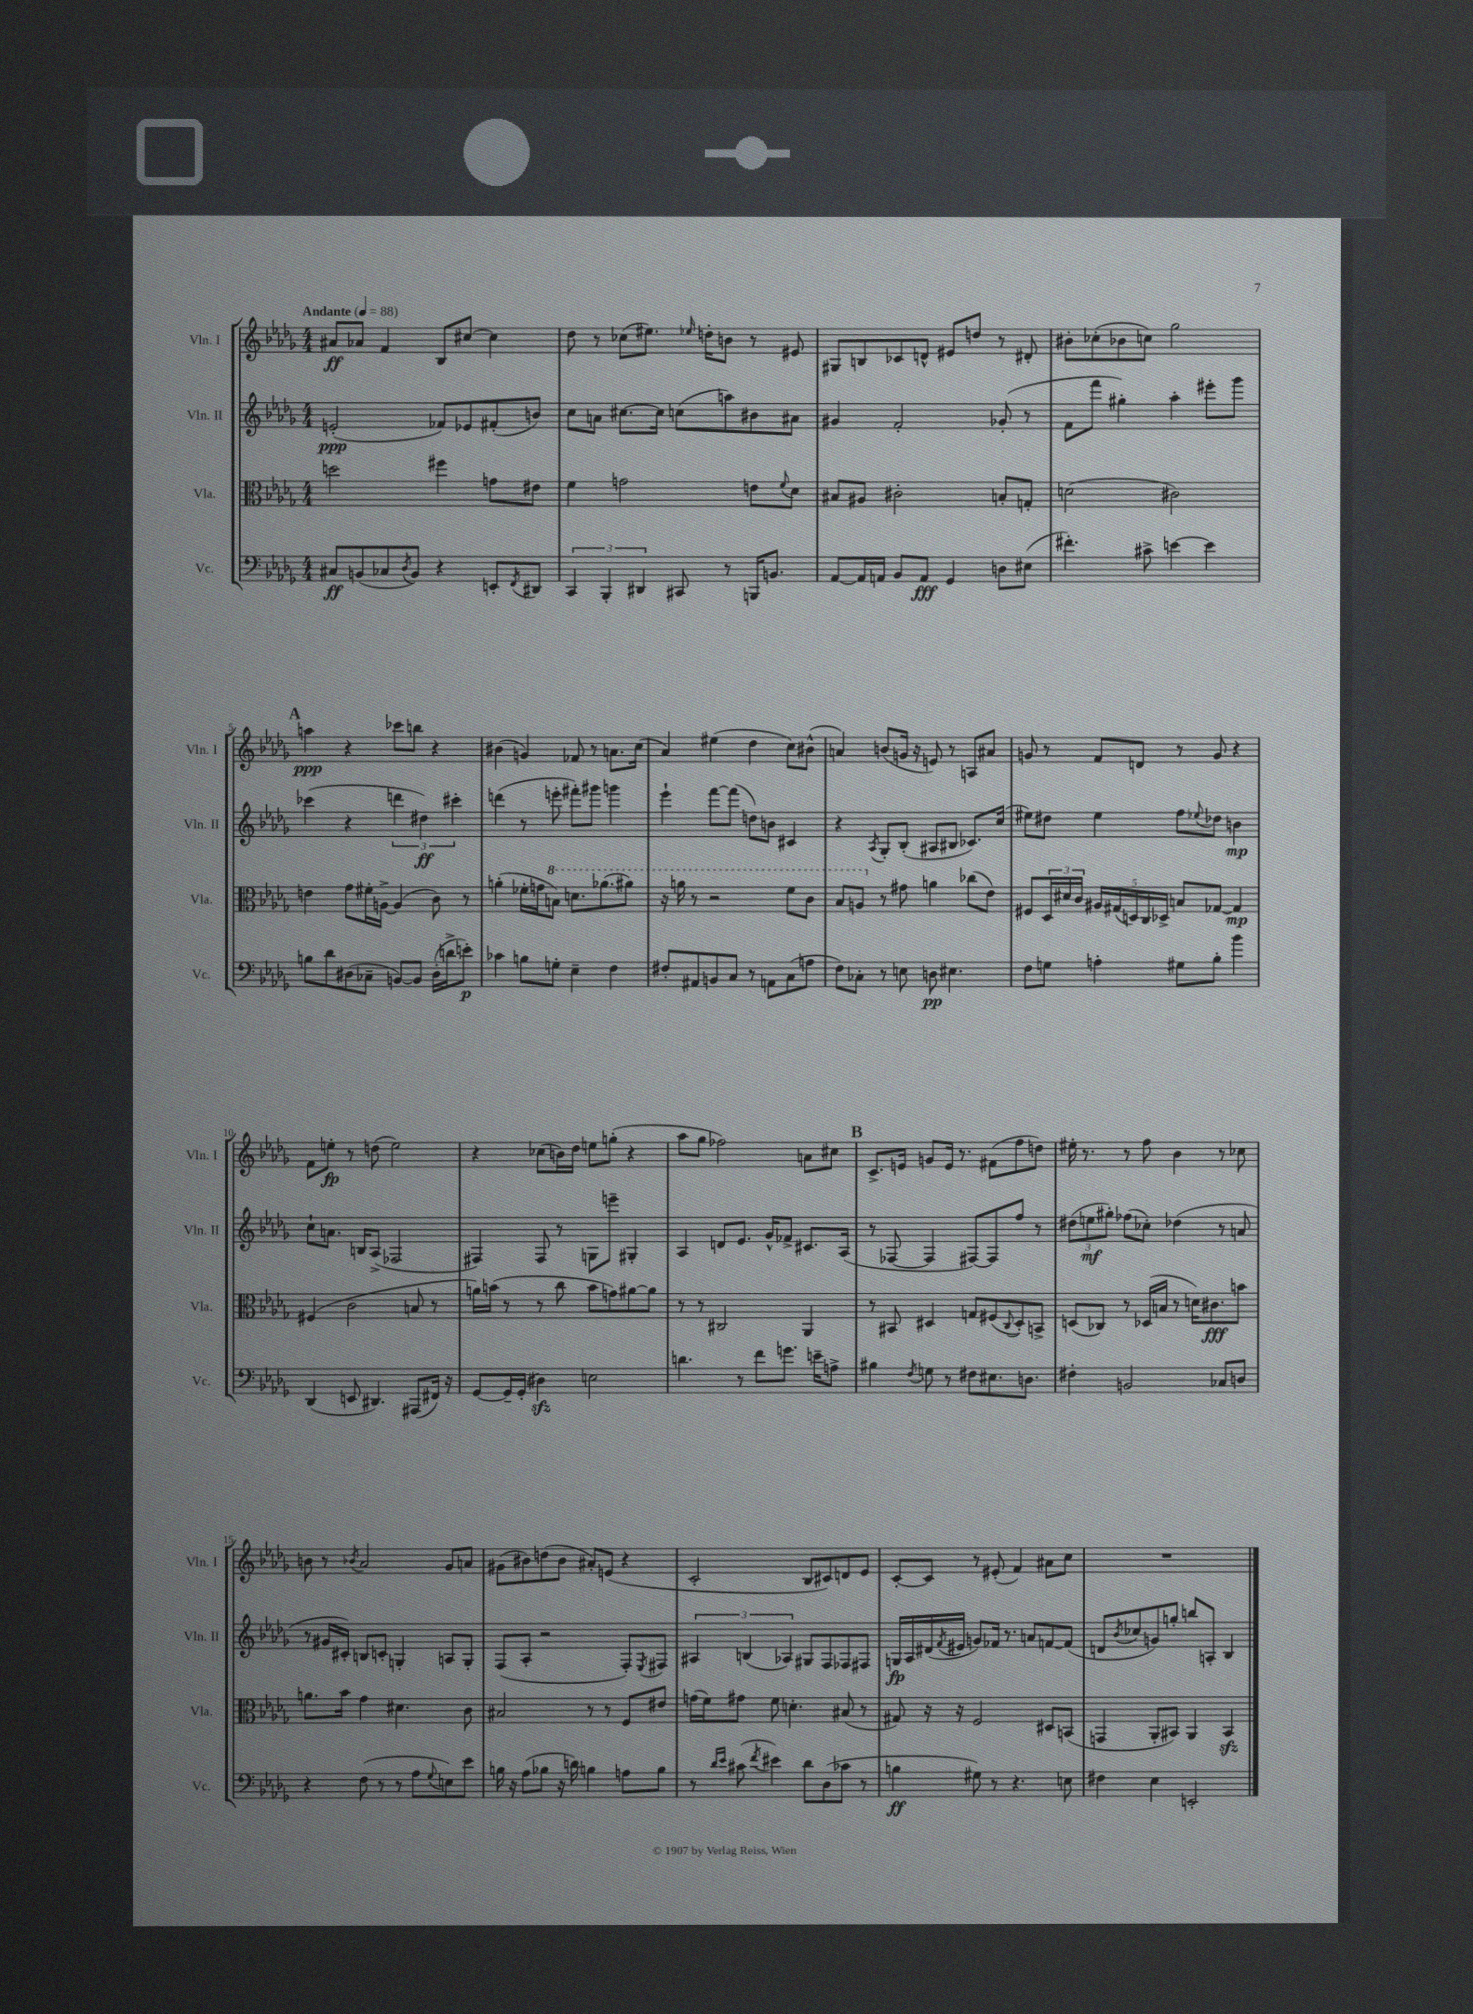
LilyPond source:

<<
\new StaffGroup <<
\new Staff = "s0" \with { instrumentName = "Vln. I" shortInstrumentName = "Vln. I" } {
    \clef treble \key des \major \numericTimeSignature \time 4/4 \tempo "Andante" 4 = 88
    ais'8\ff aes'8 f'4 bes8 cis''8~ cis''4 |
    des''8 r8 ces''8( eis''8.) \grace { ees''16 } d''16-. b'8 r8 eis'8 |
    gis8 b8 ces'8 d'8-^ eis'8 d''8 r8 dis'8-. |
    bis'8-. ces''8-.( bes'8 c''8) ges''2 |
    \mark \markup { \bold "A" } a''4\ppp r4 ces'''8 b''8 r4 |
    bis'4( g'4) fes'8 r8 a'8. c''16( |
    aes'4) eis''4( des''4 c''8) bis'8-^( |
    a'4) b'8( g'16 r16 e'8) r8 a8 ais'8 |
    g'8 r8 f'8 d'8 r8 g'8 r4 |
    f'8 e''8-.\fp r8 d''8( e''2) |
    r4 ces''8( b'16) des''16 e''8 g''8-.( r4 |
    aes''8 ges''8 fes''2) a'8 cis''8 |
    \mark \markup { \bold "B" } c'8.-> e'16 g'8 e'16 r8. fis'8( f''8 d''8) |
    eis''16-. r8. r8 f''8 bes'4 r8 ces''8 |
    b'8 r8 \acciaccatura { bes'8 } aes'2 ges'8 a'8 |
    gis'8( bis'8) d''8( bis'8 ais'8-.) e'8( r4 |
    c'2-. bes8 cis'8) d'8 ees'8 |
    c'8~-. c'8 r8 eis'8-.( f'4) ais'8 c''8 |
    R1 \bar "|." |
}
\new Staff = "s1" \with { instrumentName = "Vln. II" shortInstrumentName = "Vln. II" } {
    \clef treble \key des \major \numericTimeSignature \time 4/4
    e'2-.\ppp( fes'8) ees'8 fis'8-.( b'8) |
    c''8 a'8 cis''8.~ cis''16 c''8( a''8) bis'8 ais'8 |
    gis'4 f'2-. ges'8-.( r8 |
    f'8 f'''8 gis''4-.) aes''4-. eis'''8-. ges'''8 |
    \mark \markup { \bold "A" } ces'''4( r4 \tuplet 3/2 { d'''4 dis''4\ff) cis'''4-. } |
    d'''4( r8 e'''8-. fis'''8-.) gis'''8 g'''4 |
    ees'''4-! f'''8~ f'''8( d''8) b'8 cis'4 |
    r4 \acciaccatura { aes8 } ges8-. bes8-.( ais8 bis8 ces'8.) c''16( |
    eis''8) dis''8 eis''4 f''8 \appoggiatura { ees''8 } des''8 b'4\mp |
    c''8-! a'8. b16 aes8->( fes2 |
    fis4) fis8 r8 g8 e'''8-- gis4-. |
    aes4 d'8 ees'8. ges'16-^ fes'8-> cis'8. aes16( |
    \mark \markup { \bold "B" } r8 fes8~ fes4 fis8~) fis8 f''8 r8 |
    \tuplet 3/2 { dis''8( e''8\mf gis''8-.) } fes''8( ces''8-.) des''4( r8 a'8 |
    r8 gis'16 cis'16-.) b8 c'8-. g4-. a8 g8-. |
    f8( aes8-. r2 f8-.) \acciaccatura { ees8 } fis8 |
    \tuplet 3/2 { ais4 b4( aes4) } gis8 f8 fes8 fis8 |
    g16\fp aes16 dis'16( \acciaccatura { f'8 } eis'16 g'8) fes'16 r8. a'8 f'8~ f'8( |
    d'8 \acciaccatura { bes'8 } ces''8 g'8) g''8-. b''8 a8-. bes4 \bar "|." |
}
\new Staff = "s2" \with { instrumentName = "Vla." shortInstrumentName = "Vla." } {
    \clef alto \key des \major \numericTimeSignature \time 4/4
    d''2 fis''4 g'8 eis'8 |
    f'4 g'2 e'8 \appoggiatura { f'8 } des'8 |
    bis8 ais8 cis'2-. b8-. g8-. |
    d'2( cis'2) |
    \mark \markup { \bold "A" } e'4 ges'8 fis'16-. a16~-> a4( c'8) r8 |
    a'4-.( fes'16-. g'16 \ottava #1 b'8) d''8. aes''!8.( ais''8) |
    r16 a''16 r8 r2 f''8 c''8 |
    bes'8 a'8 \ottava #0 r8 gis'8 a'!4 ces''8( ees'8) |
    fis8 \tuplet 3/2 { des16 dis'16 c'16 } \tuplet 5/4 { ais16 gis16( d16) c16 des16-> } b8 ges8~ ges4\mp |
    fis4( c'2 b8 r8 |
    a'16) b'16( r8 r8 c''8 b'8 g'8) ais'8~ ais'8 |
    r8 r8 cis2 aes,4 |
    \mark \markup { \bold "B" } r8 bis,8 dis4 g8 fis8( \appoggiatura { c8 } dis8-.) b,8-> |
    d8( ces8) r8 des16( b16 r8 d'16) cis'8.\fff b'8 |
    a'8. bes'16 ges'4 dis'4. c'8 |
    bis2 r8 r8 f8 eis'8 |
    g'16( f'16) gis'8 f'8 d'4.-. bis8( r8 |
    gis8) r16 r16 f2 dis8 b,8( |
    g,4 aes,8-. bis,8) aes,4 bis,4\sfz \bar "|." |
}
\new Staff = "s3" \with { instrumentName = "Vc." shortInstrumentName = "Vc." } {
    \clef bass \key des \major \numericTimeSignature \time 4/4
    cis8\ff b,8( ces8 \acciaccatura { des8 } b,8) r4 e,8-. \acciaccatura { f,8 } dis,8 |
    \tuplet 3/2 { c,4 bes,,4-. dis,4 } cis,8 r8 b,,16 b,8. |
    aes,8~ aes,16 a,16 bes,8 a,8\fff ges,4 d8 eis8( |
    fis'4.-.) cis'8-> e'4~ e'4 |
    \mark \markup { \bold "A" } b8 des'8 dis8( ces8-- b,8~) b,8 dis16-.( d'16-> e'8-.\p) |
    ces'4 b8 g8-. ees4-- f4 |
    fis8-. ais,8 b,8 c8 r8 a,8 c8( a8 |
    f8) ces8-. r8 e8 d8\pp eis4. |
    f8 g8 a4-. gis8 bes8-. bes'4 |
    des,4( e,8 dis,4.) ais,,8( fis,16) r16 |
    ges,8~ ges,16-- ges,16-.( dis4\sfz) e2 |
    d'4. r8 f'8 g'8. e'16-- a8-> |
    \mark \markup { \bold "B" } bis4 \acciaccatura { f8 } g8 r8 fis8 eis8. d8. |
    fis4-. b,2 ces8 d8 |
    r4 f8( r8 r8 aes8 \appoggiatura { ges8 } e8) ees'8 |
    b16 r16 aes8( bes8 r16 d'16) b4 a8 b8 |
    r8 \grace { des'16 ees'16 } cis'8( \acciaccatura { f'8 } eis'4) des'8 des8( ces'8 r8 |
    b4\ff gis8) r8 r4. e8 |
    fis4 ees4 e,2-. \bar "|." |
}
>>
>>
